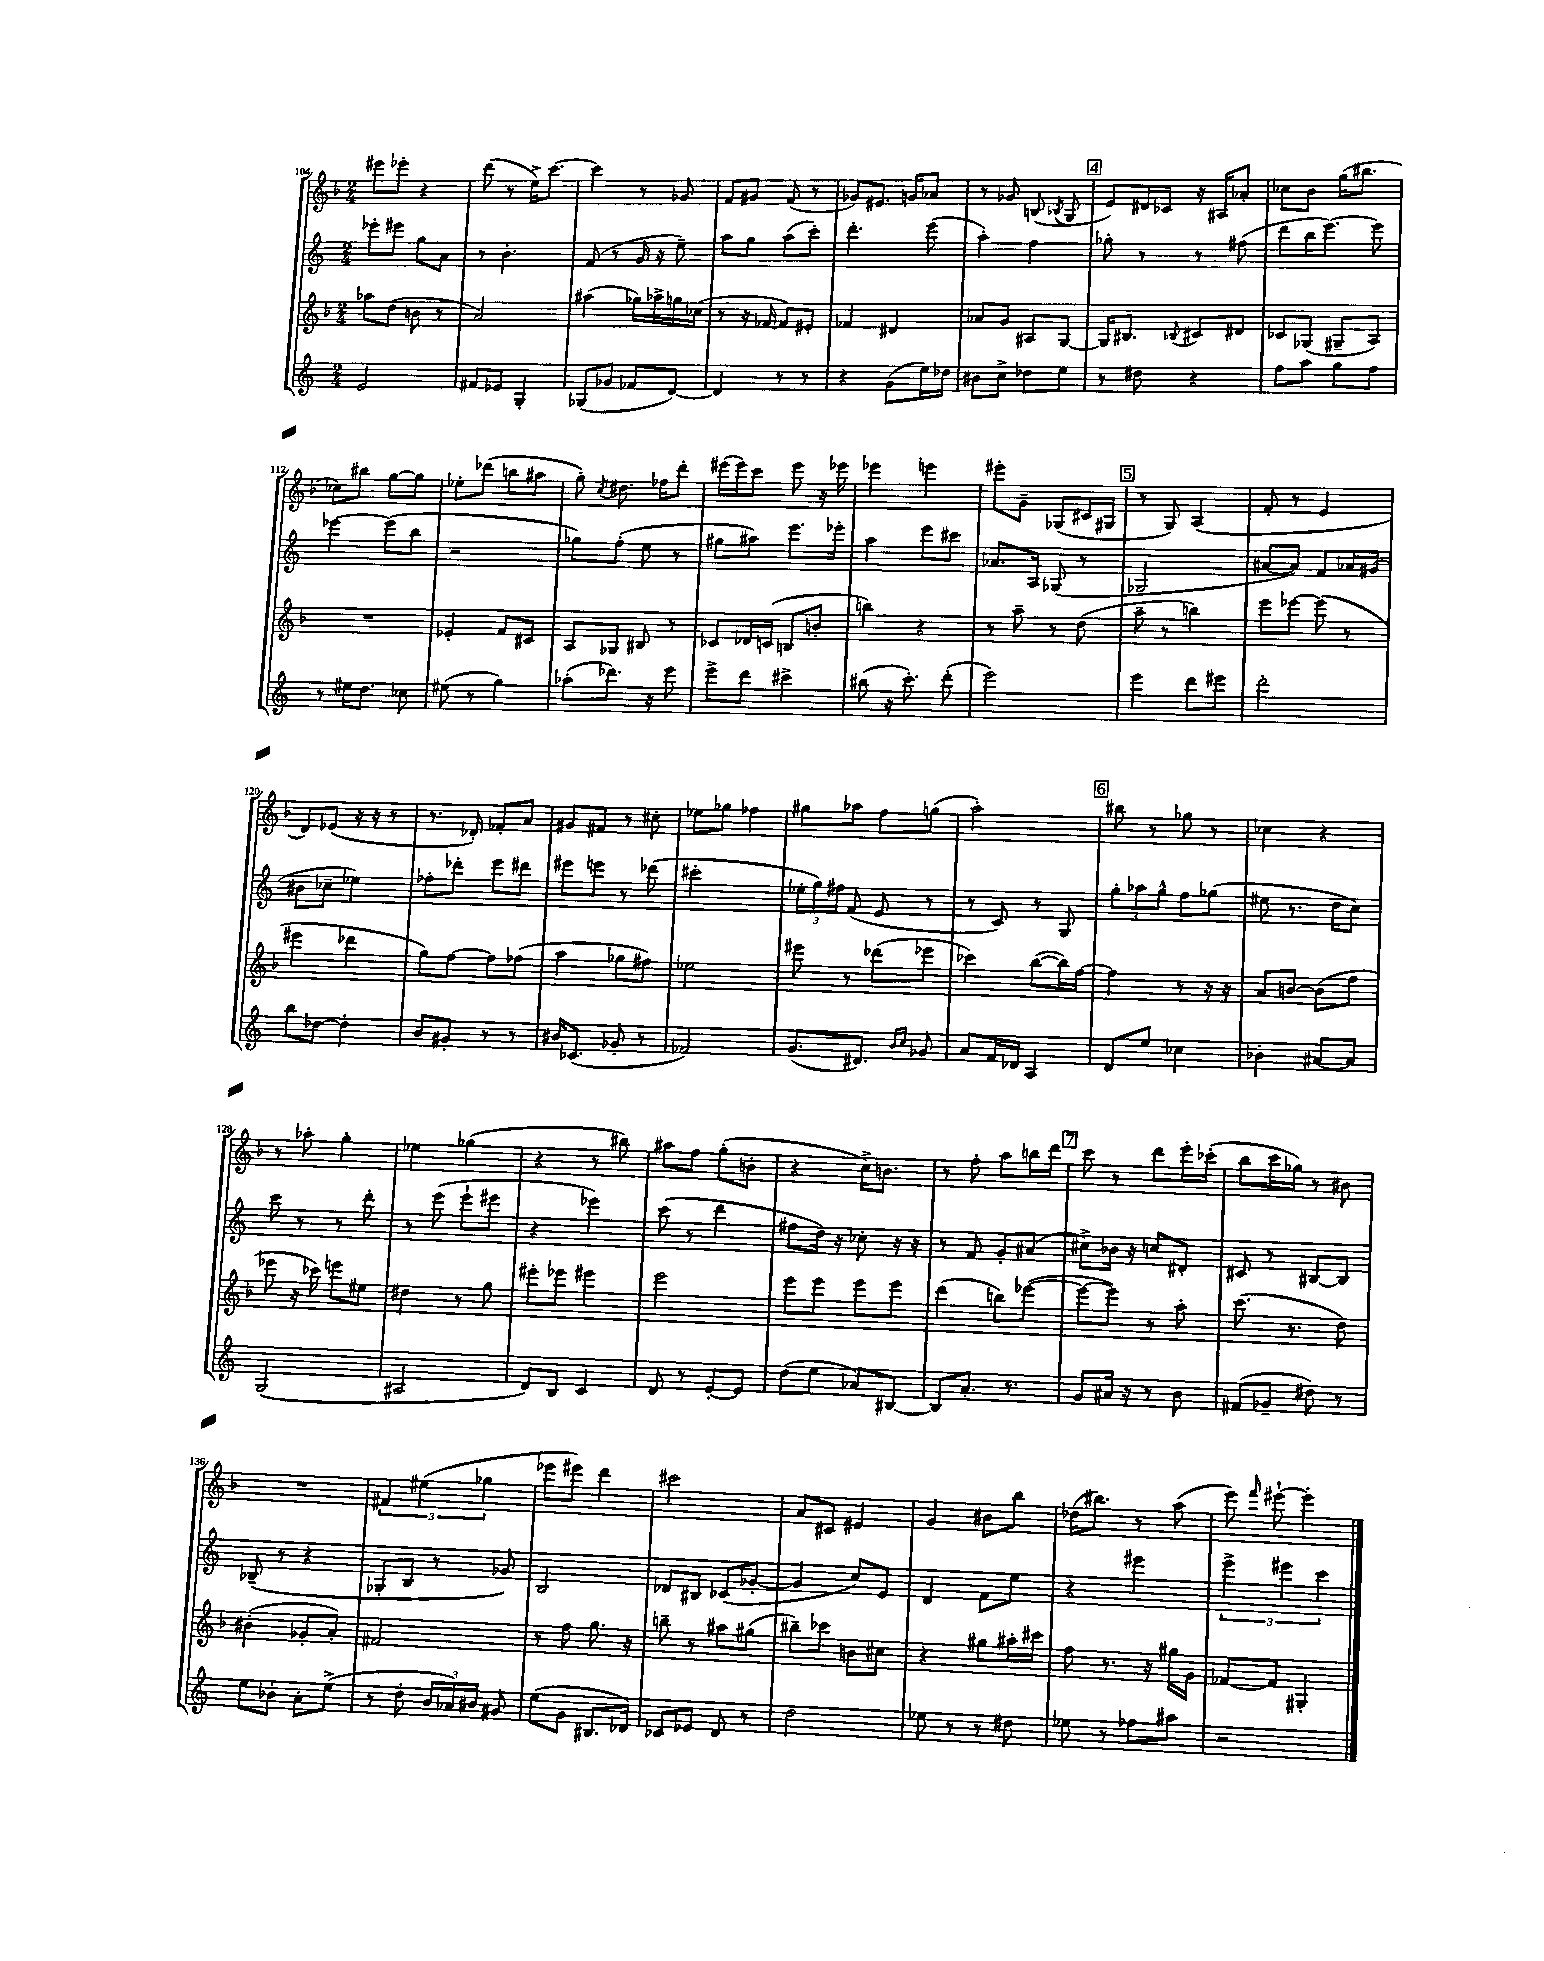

**kern	**kern	**kern	**kern
*staff4	*staff3	*staff2	*staff1
*clefG2	*clefG2	*clefG2	*clefG2
*k[]	*k[b-]	*k[]	*k[b-]
*M2/4	*M2/4	*M2/4	*M2/4
2e/	8aa-\L	8eee-'\L	8eee#\L
.	(8dd\J	8eee#\J	8eee-'\J
.	8b\	8gg\L	4r
.	8r	8a\J	.
=	=	=	=
8f#/L	2a/)	8r	(8ddd\
8e-/J	.	4.b'\	8r
4G'/	.	.	16ee^\LK)
.	.	.	[8.ccc\J
=	=	=	=
(8G-/L	(4aa#\	(8f/	4ccc\]
8g-/J	.	8r	.
8f-/L	16gg-\LL)	16g/	8r
.	16aa-^\	16r	.
[8d/J)	16gg\	8ee~\)	8g-/
.	(16cc-\JJ	.	.
=	=	=	=
4d/]	8r	8aa\L	8f/L
.	16r	8gg\J	8g#/J
.	[16f-/	.	.
8r	8f-/]L)	(8aa\L	(8f/
8r	8e#'/J	8ccc'\J)	8r
=	=	=	=
4r	4f-/	4.ddd'\	8g-/L)
.	.	.	8.e#/J
(8g\L	4d#/	.	.
.	.	.	16g/LK
16ee\L)	.	(8eee\	8a-/J
16dd-\JJ	.	.	.
=	=	=	=
8b#\L	8a-/L	4aa'\)	8r
8cc^\J	8g/J	.	8g-/
8dd-\L	8A#/L	4ff\	(8B/
.	.	.	8qB-/
8ee\J	[8G/J	.	8G/
=	=	=	=
8r	16G/]LK	8gg-'\	8e/L)
.	8.B#/J	.	.
8dd#\	.	8r	16d#/L
.	.	.	16c-/JJ
.	8qqB-/	.	.
4r	8c#/L	8r	16r
.	.	.	16A#/LK
.	8d#/J	(8ff#\	8a-'/J
=	=	=	=
8ff\L	8c-/L	8ddd\L	8cc-\L
8aa\J	(8G-/J	16bb\K	8b-\J
.	.	[8.eee\J)	.
8gg\L	8G#~/L	.	(16gg\LK
.	.	.	8.bb#\J
8ff\J	8A/J)	8eee\]	.
=	=	=	=
8r	2r	[4eee-\	8cc-\L)
16ee#\LK	.	.	8bb#\J
8.dd\J	.	.	.
.	.	(8eee-\]L	[8gg\L
8cc-\	.	8bb\J	8gg\]J
=	=	=	=
(8ee#\	4e-'/	2r	8ee-'\L
8r	.	.	(8ddd-\J
4gg\)	8f/L	.	8bb\L
.	8c#/J	.	8aa#\J
=	=	=	=
(8aa-'\L	8A/L	8gg-\L)	8gg'\)
.	.	.	8qcc/
8.ddd-\J)	8G-/J	(8ff'\J	8.dd#\
.	8B#/	8ee\	.
16r	.	.	16ff-\LK
8eee\	8r	8r	8ddd'\J
=	=	=	=
8eee^\L	8c-/L	8gg#\L	(16eee#\LL
.	.	.	16eee#\J)
8ddd\J	16d-/L	8aa#\J)	8ccc\J
.	(16c/JJ	.	.
4ccc#^\	8B/L	8.eee\L	8eee#\
.	8b'/J	.	16r
.	.	16eee-'\Jk	16eee-\
=	=	=	=
(8bb#\	4bb\)	4aa\	4eee-\
16r	.	.	.
8.ccc'\)	.	.	.
.	4r	8eee\L	4eee\
(8ddd'\	.	8ccc#\J	.
=	=	=	=
2eee\)	8r	8.a-/L	8eee#'\L
.	8aa~\	.	8g~\J
.	.	16A/Jk	.
.	8r	(8G-/	(8G-/L
.	(8dd\	8r	16c#/L
.	.	.	16G#/JJ
=	=	=	=
4eee\	8aa~\	2G-/	8r
.	8r	.	8G/)
8ddd\L	4bb\)	.	(4A/
8eee#\J	.	.	.
=	=	=	=
2ddd'\	8eee\L	[8a#/L	8f'/
.	[8eee-\J	8a#/]J)	8r
.	(8eee-\]	8f/L	4e/
.	8r	16a-/L	.
.	.	(16g#/JJ	.
=	=	=	=
8bb\L	4eee#\	8b#\L	8d/L)
[8dd-\J	.	8cc-~\J	(8e-/J
4dd-'\]	4ddd-\	4ee-\)	16r
.	.	.	16r
.	.	.	8r
=	=	=	=
8b/L	8gg\L)	8ff-'\L	8.r
8g#'/J	[8ff\J	8ddd-'\J	.
.	.	.	16d-'/)
8r	8ff\]L	8eee\L	8f-'/L
8r	(8ff-\J	8ddd#\J	8a/J
=	=	=	=
16b#/LK	4aa\	8eee#\L	8g#/L
(8.c-/J	.	.	.
.	.	8eee\J	8f#/J
8g-'/	8gg-\L	8r	8r
8r	8ff#\J)	(8ddd-\	8cc#'\
=	=	=	=
2f-/)	2ee-\	2ccc#'\	8ee-\L
.	.	.	8gg-\J
.	.	.	4ff-\
=	=	=	=
(8.g/L	8eee#\	24ee-'\LL	8gg#\L
.	.	24gg\)	.
.	.	24ff#\JJ	.
.	8r	(8f/	8aa-\J
8.d#/J)	.	.	.
.	(8ddd-\L	8e/	8ff\L
16qqb/LL	.	.	.
16qqcc/JJ	.	.	.
8g-/	8eee-\J	8r	(8gg\J
=	=	=	=
8a/L	4ccc-\)	8r	2aa'\)
16f/L	.	8c/)	.
16d-/JJ	.	.	.
4A/	([8bb-\L	8r	.
.	16bb-\]L)	8G/	.
.	[16ff\JJ	.	.
=	=	=	=
8d/L	4ff\]	12gg'\L	8bb#\
.	.	12aa-\	.
8ee/J	.	.	8r
.	.	12gg^^\J	.
4cc-\	8r	8ff\L	8gg-\
.	16r	(8gg-\J	8r
.	16r	.	.
=	=	=	=
4b-'\	8a/L	8ee#\	4cc-\
.	[8b/J	8.r	.
[8a#/L	(8b\]L	.	4r
.	.	16dd\LK	.
8a#/]J	8ff\J	8cc\J)	.
=	=	=	=
(2G/	8eee-\	8ccc\	8r
.	16r	8r	8aa-'\
.	16ccc-\)	.	.
.	8eee\L	8r	4gg'\
.	8ee#\J	8ddd'\	.
=	=	=	=
2A#/	4dd#\	8r	4ee-\
.	.	(8eee\	.
.	8r	8eee`\L	(4gg-\
.	8gg\	8eee#\J	.
=	=	=	=
8d/L)	8eee#'\L	4r	4r
8B/J	8eee-\J	.	.
4c/	4eee#\	4eee-\)	8r
.	.	.	8bb#\)
=	=	=	=
8d/	2eee\	(8ccc\	8aa#\L
8r	.	8r	8ff\J
[8e'/L	.	4ddd\	(8gg'\L
8e/]J	.	.	8b'\J
=	=	=	=
(8dd\L	8eee\L	8ff#\L	4r
8ee\J	8eee\J	16dd\Jk)	.
.	.	16r	.
8a-/L)	8eee\L	8cc-'\	16cc^\LK)
.	.	.	8.b\J
[8B#/J	8eee\J	16r	.
.	.	16r	.
=	=	=	=
8B#/]L	(4ddd\	8r	8r
8.a'/J	.	8f/	8ff'\
.	8bb\L)	8g'/L	8aa\L
8.r	.	.	.
.	([8eee-\J	(8a#/J	16bb\L
.	.	.	16ddd\JJ
=	=	=	=
8g/L	8eee-\_L	8cc#^\L)	8ccc\
16a#/Jk	8eee-\]J)	16b-\Jk	8r
16r	.	16r	.
8r	8r	8cc/L	8ddd\L
8b\	8aa'\	8d#'/J	16eee'\L
.	.	.	(16ccc-'\JJ
=	=	=	=
(8f#/L	(8.ccc\	8c#/	8bb-\L
8g-~/J	.	8r	16ccc\L
.	8.r	.	16gg-\JJ)
8dd#\)	.	[8B#/L	8r
8r	8dd\)	8B#/]J	8b#\
=	=	=	=
8ee\L	(4b#'\	(8B-~/	2r
8b-'\J	.	8r	.
8a'\L	8g-'/L	4r	.
(8ee^\J	8a'/J)	.	.
=	=	=	=
8r	2f#/	8G-'/L	6f#/
8dd'\	.	8B/J	.
.	.	.	(6ee#\
24b/LL	.	8r	.
24a-/)	.	.	.
24b#/JJ	.	.	6gg-\
8g#/	.	8g-/)	.
=	=	=	=
(8ee\L	8r	2B/	8eee-\L
8g\J	8ff\	.	8eee#\J)
8.B#/L	8.gg\	.	4ddd\
16d-/Jk)	16r	.	.
=	=	=	=
8c-/L	8bb~\	8d-/L	2ccc#\
8e-/J	8r	8B#/J	.
8d/	8aa#\L	(8c-/L	.
8r	(8gg#\J	[8g-'/J	.
=	=	=	=
2dd\	8bb#~\L)	4g-/]	8a/L
.	8ccc-\J	.	8c#/J
.	8b\L	8cc/L)	4e#/
.	8cc#\J	8e/J	.
=	=	=	=
8ee-\	4r	4d/	4g/
8r	.	.	.
8r	8gg#\L	8f\L	8b#\L
8dd#\	16aa#'\L	8ee\J	8bb-\J
.	16ccc#\JJ	.	.
=	=	=	=
8ee-\	8ff\	4r	(16dd-\LK
.	.	.	8.bb#\J)
8r	8.r	.	.
8ff-\L	.	4eee#\	8r
.	16r	.	.
8aa#\J	16gg#\LL	.	(8aa\
.	16g\JJ	.	.
=	=	=	=
2r	[8f-/L	6eee^\	8eee\)
.	.	.	16qqfff/
.	8f-/]J	.	[8eee#`\
.	.	6eee#\	.
.	4G#'/	.	4eee#'\]
.	.	6ccc\	.
==	==	==	==
*-	*-	*-	*-
